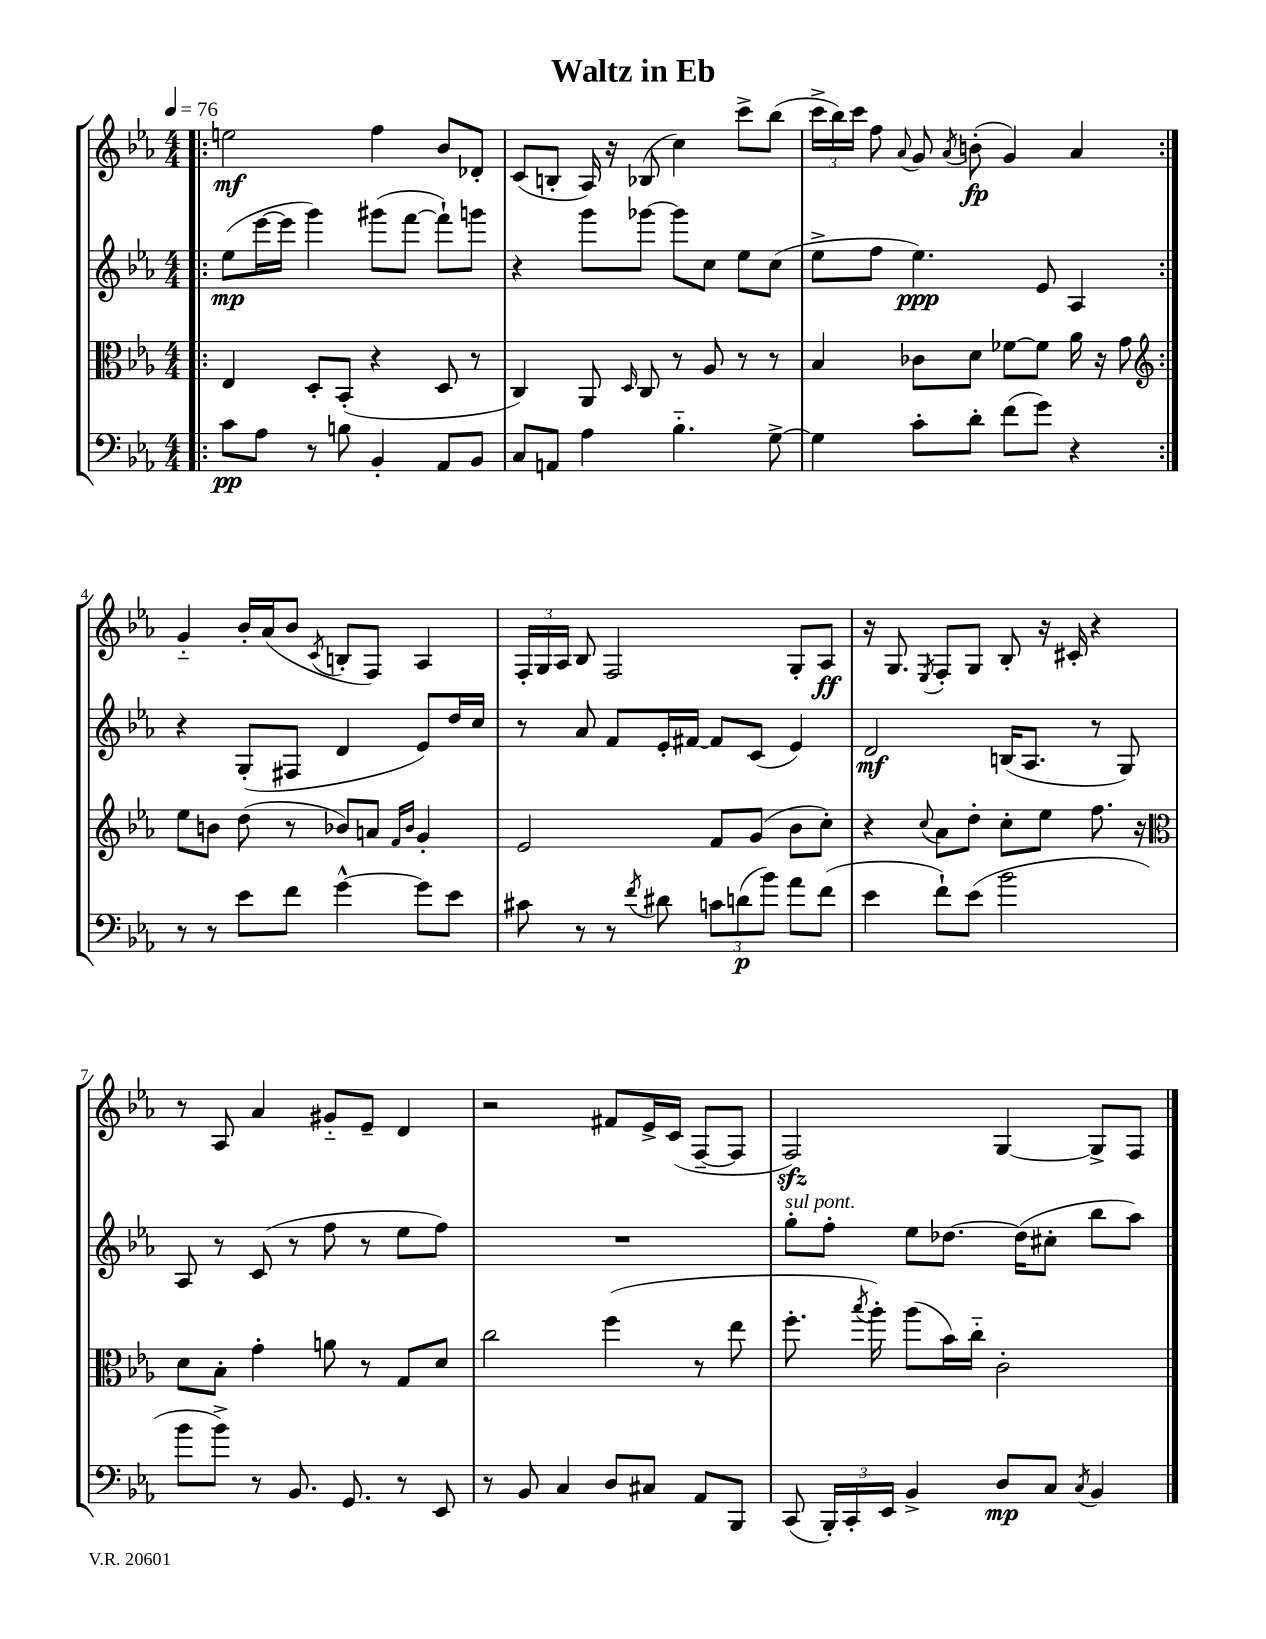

**kern	**kern	**kern	**kern
*staff4	*staff3	*staff2	*staff1
*clefF4	*clefC3	*clefG2	*clefG2
*k[b-e-a-]	*k[b-e-a-]	*k[b-e-a-]	*k[b-e-a-]
*M4/4	*M4/4	*M4/4	*M4/4
*MM76	*MM76	*MM76	*MM76
=!|:	=!|:	=!|:	=!|:
8c	4E-	(8ee-	2ee
8A-	.	[16eee-	.
.	.	16eee-]	.
8r	8D'	4ggg)	.
8B	(8BB-'	.	.
4BB-'	4r	(8ggg#	4ff
.	.	[8fff	.
8AA-	8D	8fff`])	8b-
8BB-	8r	8ggg	8d-'
=	=	=	=
8C	4C)	4r	(8c
8AA	.	.	8B'
4A-	8AA-	8ggg	16A-)
.	.	.	16r
.	16qqD	.	.
.	8C	[8ggg-	(8B-
4.B-'~	8r	8ggg-]	4cc)
.	8A-	8cc	.
.	8r	8ee-	8ccc^
[8G^	8r	(8cc	(8bb-
=	=	=	=
4G]	4B-	8ee-^	24ccc^
.	.	.	24bb-)
.	.	.	24ccc
.	.	8ff	8ff
.	.	.	8qqa-
8c'	8c-	4.ee-)	8g
.	.	.	8qa-
8d'	8d	.	(8b'
(8f	[8f-	.	4g)
8g)	8f-]	8e-	.
4r	16a-	4A-	4a-
.	16r	.	.
.	8g	.	.
=:|!	=:|!	=:|!	=:|!
*	*clefG2	*	*
8r	8ee-	4r	4g'~
8r	8b	.	.
8e-	(8dd	(8G'	16b-'
.	.	.	(16a-
8f	8r	8F#	8b-
.	.	.	8qc
[4g^^	8b-)	4d	8B'
.	8a	.	8F)
.	16qqf	.	.
.	16qqb-	.	.
8g]	4g'	8e-)	4A-
8e-	.	16dd	.
.	.	16cc	.
=	=	=	=
8c#	2e-	8r	24F'
.	.	.	24G
.	.	.	24A-
8r	.	8a-	8B-
8r	.	8f	2F
8qf	.	.	.
8d#	.	16e-'	.
.	.	[16f#	.
12c	8f	8f#]	.
(12d	.	.	.
.	(8g	(8c	.
12b-)	.	.	.
8a-	8b-	4e-)	8G'
(8f	8cc')	.	8A-
=	=	=	=
4e-	4r	2d	16r
.	.	.	8.G
.	8qqcc	.	8qE-
8f`)	8a-	.	8F'
(8e-	8dd'	.	8G
2b-	8cc'	(16B	8B-'
.	.	8.A-	.
.	8ee-	.	16r
.	.	.	16c#'
.	8.ff	8r	4r
.	.	8G)	.
.	16r	.	.
=	=	=	=
*	*clefC3	*	*
8b-	8d	8A-	8r
8b-^)	8B-'	8r	8A-
8r	4g'	(8c	4a-
8.BB-	.	8r	.
.	8a	8ff	8g#'~
8.GG	.	.	.
.	8r	8r	8e-~
8r	8G	8ee-	4d
8EE-	8d	8ff)	.
=	=	=	=
8r	2cc	1r	2r
8BB-	.	.	.
4C	.	.	.
8D	(4ff	.	8f#
8C#	.	.	16e-^
.	.	.	(16c
8AA-	8r	.	[8F~
8BBB-	8ee-	.	8F]
=	=	=	=
(8CC	8.ff'	8gg'	2F)
24BBB-')	.	8ff'	.
24CC'	.	.	.
.	8qbb-	.	.
.	16aa-')	.	.
24EE-	.	.	.
4BB-^	(8aa-	8ee-	.
.	16b-)	[8.dd-	.
.	16cc'~	.	.
8D	2c'	.	[4G
.	.	(16dd-]	.
8C	.	8cc#'	.
8qC	.	.	.
4BB-	.	8bb-	8G^]
.	.	8aa-)	8F
==	==	==	==
*-	*-	*-	*-
